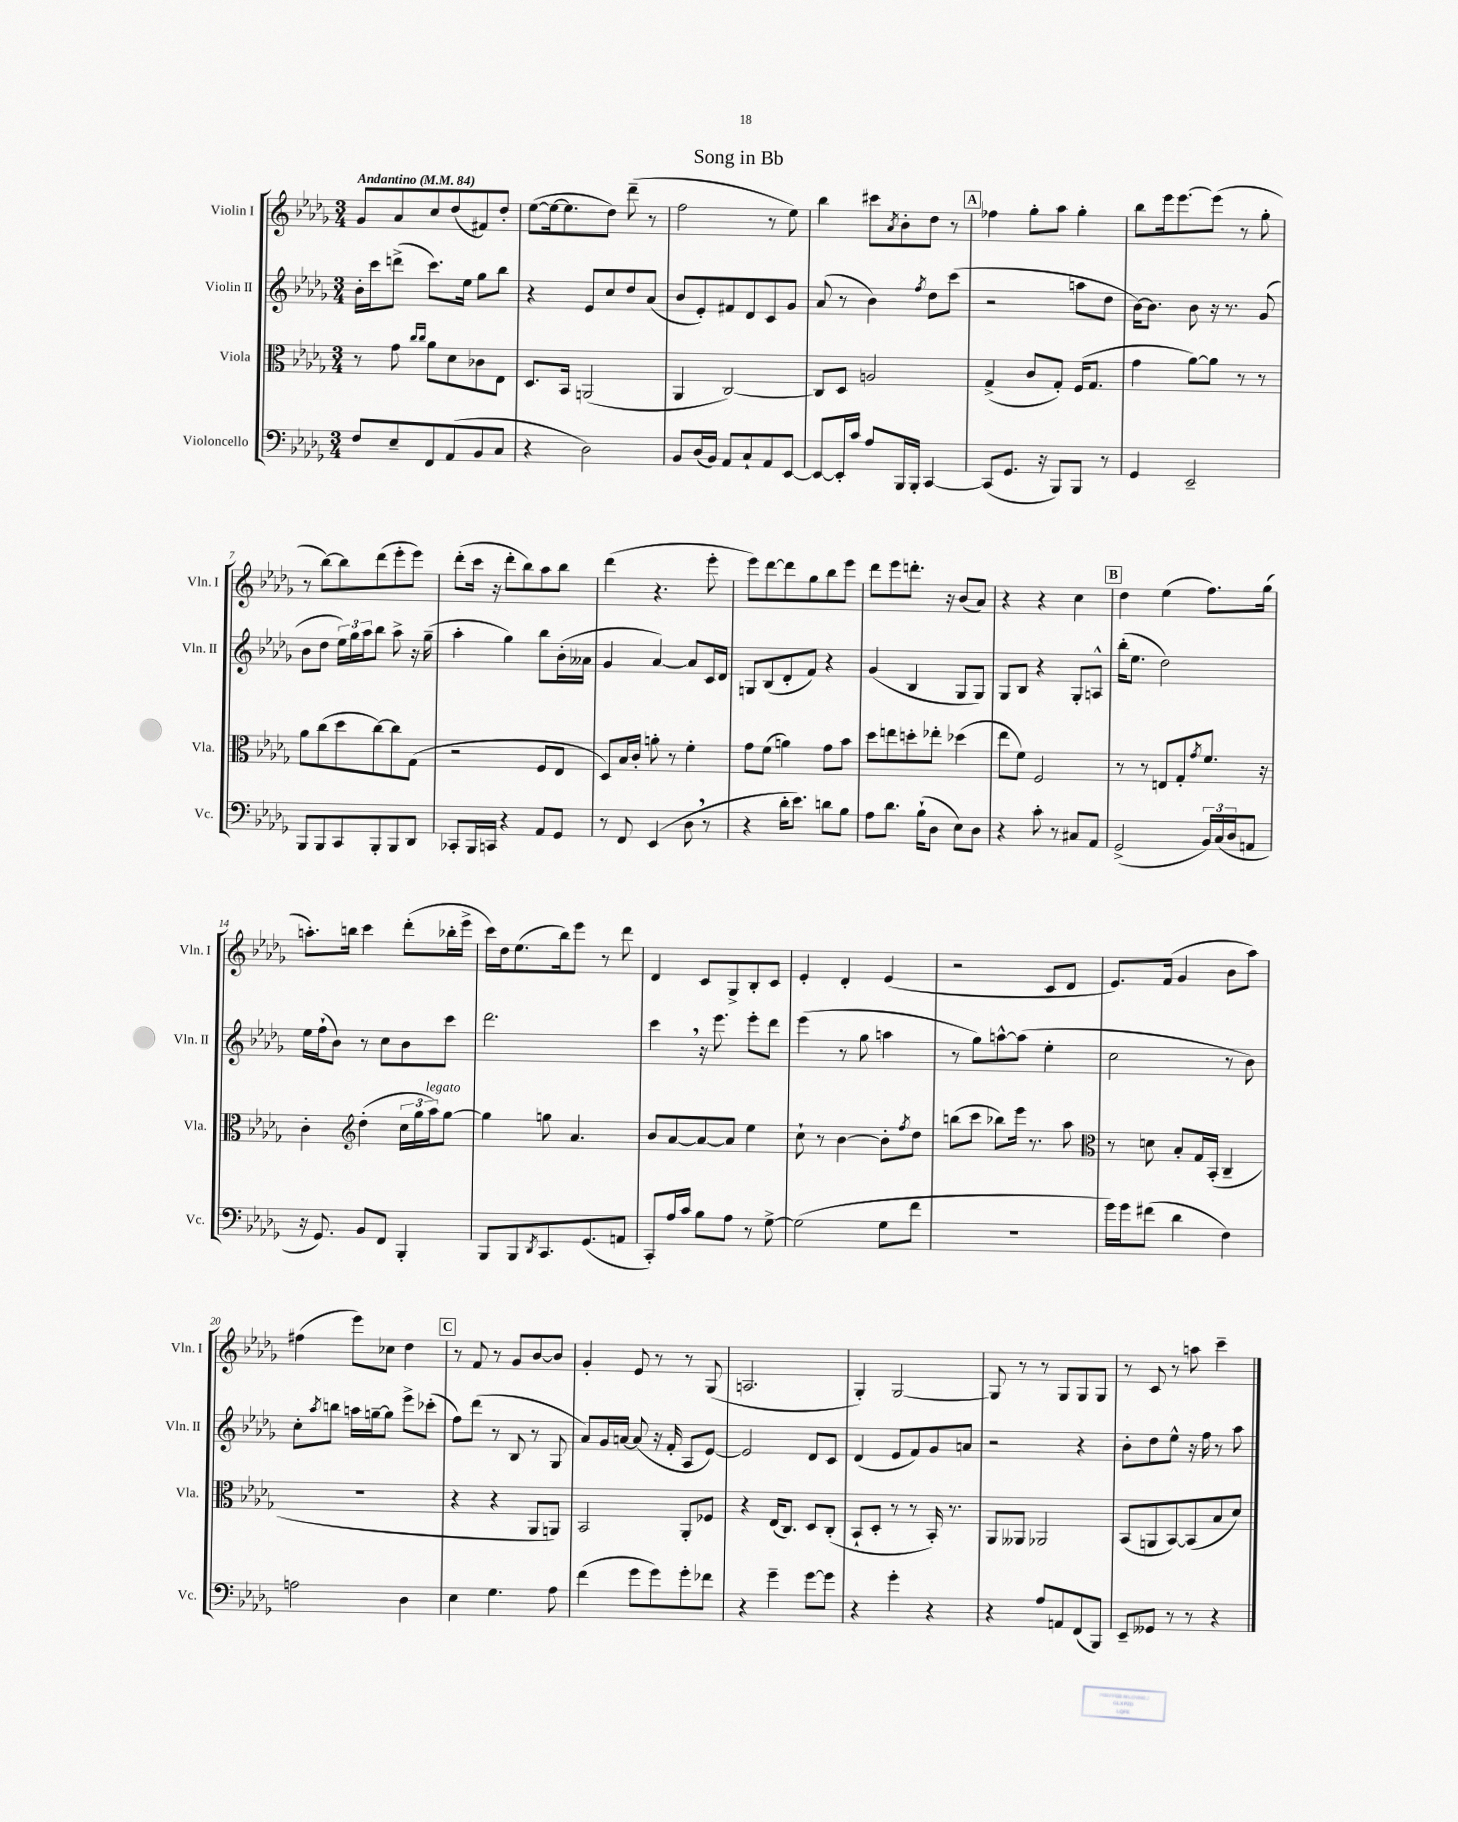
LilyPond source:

\header { title = "Song in Bb" }
<<
\new StaffGroup <<
\new Staff = "s0" \with { instrumentName = "Violin I" shortInstrumentName = "Vln. I" } {
    \clef treble \key des \major \numericTimeSignature \time 3/4 \tempo "Andantino" 4 = 84
    ges'8 aes'8 c''8 des''8( fis'8) des''8-. |
    ees''8~( ees''16~ ees''8. des''8) des'''8--( r8 |
    f''2 r8 ees''8) |
    bes''4 cis'''8 \acciaccatura { aes'8 } bes'8-. des''8 r8 |
    \mark \markup { \box "A" } fes''4 ges''8-. aes''8 ges''4-. |
    bes''8 ees'''16 ees'''8.~ ees'''8( r8 ges''8-. |
    r8 bes''8~) bes''8 des'''8( ees'''8-. ees'''8) |
    des'''8-.( c'''16 r16 des'''8-. bes''8) aes''8 bes''8 |
    des'''4( r4. ees'''8-. |
    ees'''8) des'''8~ des'''8 ges''8 bes''8 ees'''8 |
    des'''8 ees'''8 d'''8.-. r16 bes'8( aes'8) |
    r4 r4 c''4 |
    \mark \markup { \box "B" } des''4 ees''4( f''8.) ges''16( |
    a''8.-.) b''16 c'''4 des'''8-.( bes''16-. ees'''16-> |
    c'''16) des''16 ees''8.( bes''16) ees'''8 r8 des'''8 |
    des'4 c'8 ges8-> bes8-. c'8 |
    ees'4-. des'4-. ees'4( |
    r2 c'8 des'8 |
    ees'8.) f'16( ges'4 bes'8 aes''8) |
    fis''4( ees'''8) ces''8 des''4 |
    \mark \markup { \box "C" } r8 f'8 r8 ges'8 bes'8~ bes'8 |
    ges'4-. ees'8 r8 r8 ges8( |
    a2. |
    ges4-.) ges2~ |
    ges8 r8 r8 ges8 ges8 ges8 |
    r8 c'8 r8 a''8 c'''4-- \bar "|." |
}
\new Staff = "s1" \with { instrumentName = "Violin II" shortInstrumentName = "Vln. II" } {
    \clef treble \key des \major \numericTimeSignature \time 3/4
    bes'16-. c'''16 d'''8->( c'''8.) ees''16 ges''8 bes''8 |
    r4 ees'8 c''8 des''8 aes'8( |
    bes'8 ees'8-.) fis'8 des'8 c'8 ges'8 |
    aes'8( r8 bes'4) \acciaccatura { f''8 } des''8 c'''8( |
    \mark \markup { \box "A" } r2 a''8 des''8 |
    bes'16~) bes'8. bes'8 r16 r8. ges'8( |
    bes'8 des''8 \tuplet 3/2 { ees''16) ges''16 aes''16 } bes''8 aes''8-> r16 ges''16--( |
    aes''4-. ges''4) bes''8 bes'16-.( aeses'16 |
    ges'4 aes'4~) aes'8 c'16 des'16 |
    g8 bes8( des'8-. f'8) r4 |
    ges'4( bes4 ges8 ges8) |
    ges8 bes8 r4 ges8-. a8-^ |
    \mark \markup { \box "B" } bes''16-.( ees''8. des''2) |
    ees''16 f''16-!( bes'8) r8 c''8 bes'8 c'''8 |
    des'''2. |
    c'''4 \breathe r16 ees'''8. ees'''8-. des'''8 |
    ees'''4( r8 ges''8 a''4 |
    r8 ges''8) a''8~-^ a''8( ees''4-. |
    c''2 r8 bes'8) |
    c''8-. \acciaccatura { aes''8 } b''8 a''16 g''16~-- g''8 ees'''8-> ces'''8-.( |
    \mark \markup { \box "C" } f''8) des'''8( r8 bes8 r8 ges8 |
    aes'8) ges'16 a'16~ a'8( r16 f'16-. aes8 ees'8~) |
    ees'2 des'8 c'8 |
    des'4( ees'8 f'8) ges'8 a'8 |
    r2 r4 |
    bes'8-. des''8 ees''8-^ r16 f''16 r8 aes''8 \bar "|." |
}
\new Staff = "s2" \with { instrumentName = "Viola" shortInstrumentName = "Vla." } {
    \clef alto \key des \major \numericTimeSignature \time 3/4
    r8 ges'8 \grace { c''16 c''16 } aes'8 des'8 ces'8 ees8 |
    des8. bes,16 a,2( |
    aes,4 c2~) |
    c8 des8 a2 |
    \mark \markup { \box "A" } ges4->( c'8 ges8-.) f16( ges8. |
    ges'4 aes'8~) aes'8 r8 r8 |
    aes'8 c''8( des''8 c''8~) c''8 ges8( |
    r2 f8 ees8 |
    des8) bes16 c'16-. a'8-. r8 f'4-. |
    ges'8 f'8( a'4) ges'8 bes'8 |
    des''8 e''8 d''8-. ees''8-. des''4( |
    ees''8 f'8) f2 |
    \mark \markup { \box "B" } r8 r8 e8 ges8-. \acciaccatura { ges'8 } f'8. r16 |
    c'4-. \clef treble des''4-.( \tuplet 3/2 { c''16 ges''16 aes''16^\markup { \italic "legato" }) } ges''8~ |
    ges''4 g''8 aes'4. |
    bes'8 aes'8~ aes'8~ aes'8 ees''4 |
    c''8-! r8 bes'4~ bes'8-. \acciaccatura { f''8 } des''8 |
    b''8( c'''8 bes''8) ees'''16 r8. aes''8 |
    \clef alto r8 d'8 bes8-. ges16 bes,16-.( c4-- |
    R2. |
    \mark \markup { \box "C" } r4 r4 aes,8 a,8) |
    bes,2 aes,8-. fes8 |
    r4 ees16( c8.) des8 c8-.( |
    bes,8-! des8-. r8 r8 bes,16-.) r8. |
    aes,8 aeses,8 aes,2 |
    bes,8( a,8 bes,8~) bes,8( bes8 des'8) \bar "|." |
}
\new Staff = "s3" \with { instrumentName = "Violoncello" shortInstrumentName = "Vc." } {
    \clef bass \key des \major \numericTimeSignature \time 3/4
    f8 ees8-- f,8 aes,8( bes,8 c8 |
    r4 des2) |
    bes,8 des16( bes,16) aes,8 c8-! aes,8 ees,8~ |
    ees,8~ ees,16-. c'16 aes8 bes,,16 bes,,16-. c,4~ |
    \mark \markup { \box "A" } c,8( ges,8. r16 bes,,8) bes,,8 r8 |
    ges,4 ees,2-- |
    bes,,8 bes,,8 c,8 bes,,8-. bes,,8 des,8 |
    ces,8-. bes,,16 c,16 r4 aes,8 ges,8 |
    r8 f,8 ees,4( des8 \breathe r8 |
    r4 des'16-. ees'8.) d'8 bes8 |
    aes8 des'8. bes16-!( des8 ees8) des8 |
    r4 c'8-. r8 cis8 aes,8 |
    \mark \markup { \box "B" } ges,2->( \tuplet 3/2 { bes,16) c16( des16 } a,8 |
    r16 ges,8.) bes,8 f,8 bes,,4-. |
    bes,,8 bes,,8 \acciaccatura { des,8 } c,8. ges,8.( a,8 |
    c,8-.) aes16 c'16 bes8 aes8 r8 ges8~-> |
    ges2( ges8 f'8 |
    R2. |
    ges'16) ges'16 fis'8( des'4 f4) |
    a2 des4 |
    \mark \markup { \box "C" } ees4 ges4. aes8 |
    f'4( ges'8 ges'8) ges'8-. fes'8 |
    r4 ges'4-- ges'8~ ges'8 |
    r4 ges'4-. r4 |
    r4 aes8 a,8 f,8( bes,,8) |
    ees,8-- geses,8 r8 r8 r4 \bar "|." |
}
>>
>>
